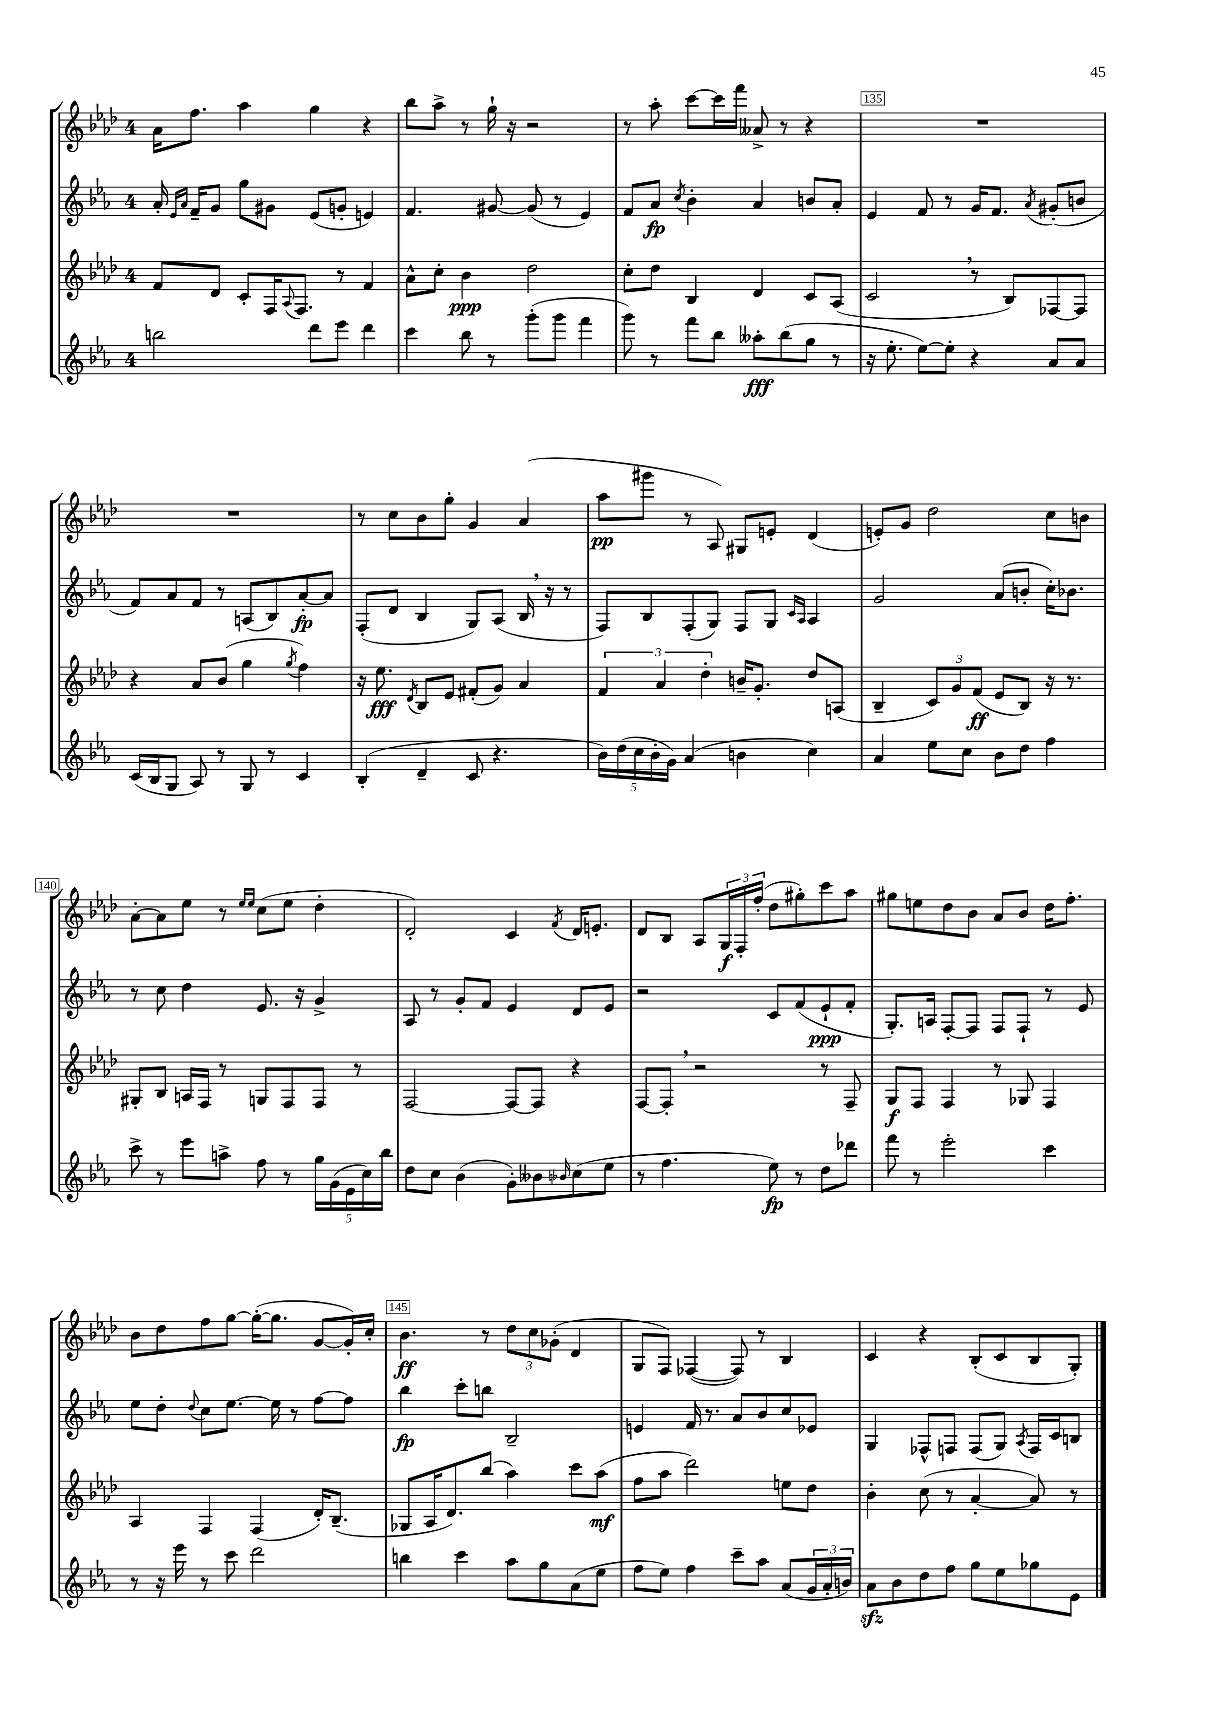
<<
\new StaffGroup <<
\new Staff = "s0" {
    \clef treble \key aes \major \once \override Staff.TimeSignature.style = #'single-digit \time 4/4
    aes'16 f''8. aes''4 g''4 r4 |
    bes''8 aes''8-> r8 g''16-! r16 r2 |
    r8 aes''8-. c'''8~ c'''16 f'''16 aeses'8-> r8 r4 |
    R1 |
    R1 |
    r8 c''8 bes'8 g''8-. g'4 aes'4( |
    aes''8\pp gis'''8 r8 aes8) gis8 e'8-. des'4( |
    e'8-.) g'8 des''2 c''8 b'8 |
    aes'8~-. aes'8 ees''8 r8 \grace { ees''16 ees''16 } c''8( ees''8 des''4-. |
    des'2-.) c'4 \acciaccatura { f'8 } des'16 e'8.-. |
    des'8 bes8 aes8 \tuplet 3/2 { g16\f f16-. f''16-.( } des''8 gis''8-.) c'''8 aes''8 |
    gis''8 e''8 des''8 bes'8 aes'8 bes'8 des''16 f''8.-. |
    bes'8 des''8 f''8 g''8~ g''16~-.( g''8. g'8~ g'16-.) c''16-. |
    bes'4.\ff r8 \tuplet 3/2 { des''8 c''8 ges'8-.( } des'4 |
    g8 f8) fes4~( fes8) r8 bes4 |
    c'4 r4 bes8-.( c'8 bes8 g8-.) \bar "|." |
}
\new Staff = "s1" {
    \clef treble \key ees \major \once \override Staff.TimeSignature.style = #'single-digit \time 4/4
    aes'16-. \grace { ees'16 aes'16 } f'16-- g'8 g''8 gis'8 ees'8( g'8-. e'4) |
    f'4. gis'8~ gis'8( r8 ees'4) |
    f'8 aes'8\fp \acciaccatura { c''8 } bes'4-. aes'4 b'8 aes'8-. |
    ees'4 f'8 r8 g'16 f'8. \acciaccatura { aes'8 } gis'8-.( b'8 |
    f'8) aes'8 f'8 r8 a8( bes8) aes'8~-.\fp aes'8 |
    f8-.( d'8 bes4 g8) aes8( bes16 \breathe r16 r8 |
    f8) bes8 f8-.( g8) f8 g8 \grace { c'16 aes16 } aes4 |
    g'2 aes'8( b'8-. c''16-.) bes'8. |
    r8 c''8 d''4 ees'8. r16 g'4-> |
    aes8 r8 g'8-. f'8 ees'4 d'8 ees'8 |
    r2 c'8 f'8( ees'8-!\ppp f'8-. |
    g8.-.) a16 f8~-. f8 f8 f8-! r8 ees'8 |
    ees''8 d''8-. \appoggiatura { d''8 } c''8 ees''8.~ ees''16 r8 f''8~ f''8 |
    bes''4\fp c'''8-. b''8 bes2-- |
    e'4 f'16 r8. aes'8 bes'8 c''8 ees'8 |
    g4 fes8-^ f8 f8( g8) \acciaccatura { aes8 } f16 c'16 b8 \bar "|." |
}
\new Staff = "s2" {
    \clef treble \key aes \major \once \override Staff.TimeSignature.style = #'single-digit \time 4/4
    f'8 des'8 c'8-. f16 \appoggiatura { aes8 } f8. r8 f'4 |
    aes'8-^ c''8-. bes'4\ppp des''2 |
    c''8-. des''8 bes4 des'4 c'8 aes8( |
    c'2 \breathe r8 bes8) fes8~ fes8 |
    r4 aes'8 bes'8( g''4 \acciaccatura { g''8 } f''4) |
    r16 ees''8.\fff \acciaccatura { des'8 } bes8 ees'8 fis'8-.( g'8) aes'4 |
    \tuplet 3/2 { f'4 aes'4 des''4-. } b'16-- g'8.-. des''8 a8( |
    bes4-- \tuplet 3/2 { c'8) g'8 f'8\ff( } ees'8 bes8) r16 r8. |
    gis8-. bes8 a16 f16 r8 g8 f8 f8 r8 |
    f2~ f8~ f8 r4 |
    f8~ f8-. \breathe r2 r8 f8-- |
    g8\f f8 f4 r8 ges8 f4 |
    aes4 f4 f4( des'16-.) bes8.--( |
    ges8 aes16 des'8.) bes''8( aes''4) c'''8 aes''8\mf( |
    f''8 aes''8 des'''2) e''8 des''8 |
    bes'4-. c''8( r8 aes'4~-. aes'8) r8 \bar "|." |
}
\new Staff = "s3" {
    \clef treble \key ees \major \once \override Staff.TimeSignature.style = #'single-digit \time 4/4
    b''2 d'''8 ees'''8 d'''4 |
    c'''4 bes''8 r8 g'''8-.( g'''8 f'''4 |
    g'''8) r8 f'''8 bes''8 aeses''8-.\fff bes''8( g''8 r8 |
    r16 ees''8.-. ees''8~) ees''8-. r4 aes'8 aes'8 |
    c'16( bes16 g8 aes8) r8 g8 r8 c'4 |
    bes4-.( d'4-- c'8 r4. |
    \tuplet 5/4 { bes'16) d''16( c''16 bes'16-. g'16) } aes'4( b'4 c''4) |
    aes'4 ees''8 c''8 bes'8 d''8 f''4 |
    c'''8-> r8 ees'''8 a''8-> f''8 r8 \tuplet 5/4 { g''16 g'16( ees'16 c''16) bes''16 } |
    d''8 c''8 bes'4( g'8-.) beses'8 \grace { bes'16 } c''8( ees''8 |
    r8 f''4. ees''8\fp) r8 d''8 des'''8 |
    f'''8 r8 ees'''2-. c'''4 |
    r8 r16 ees'''16 r8 c'''8 d'''2 |
    b''4 c'''4 aes''8 g''8 aes'8( ees''8 |
    f''8 ees''8) f''4 c'''8-- aes''8 aes'8( \tuplet 3/2 { g'16 aes'16-. b'16) } |
    aes'8\sfz bes'8 d''8 f''8 g''8 ees''8 ges''8 ees'8 \bar "|." |
}
>>
>>
\layout { \context { \Score currentBarNumber = #132 \override BarNumber.break-visibility = ##(#f #t #t) barNumberVisibility = #(every-nth-bar-number-visible 5) \override BarNumber.stencil = #(make-stencil-boxer 0.1 0.3 ly:text-interface::print) } }
